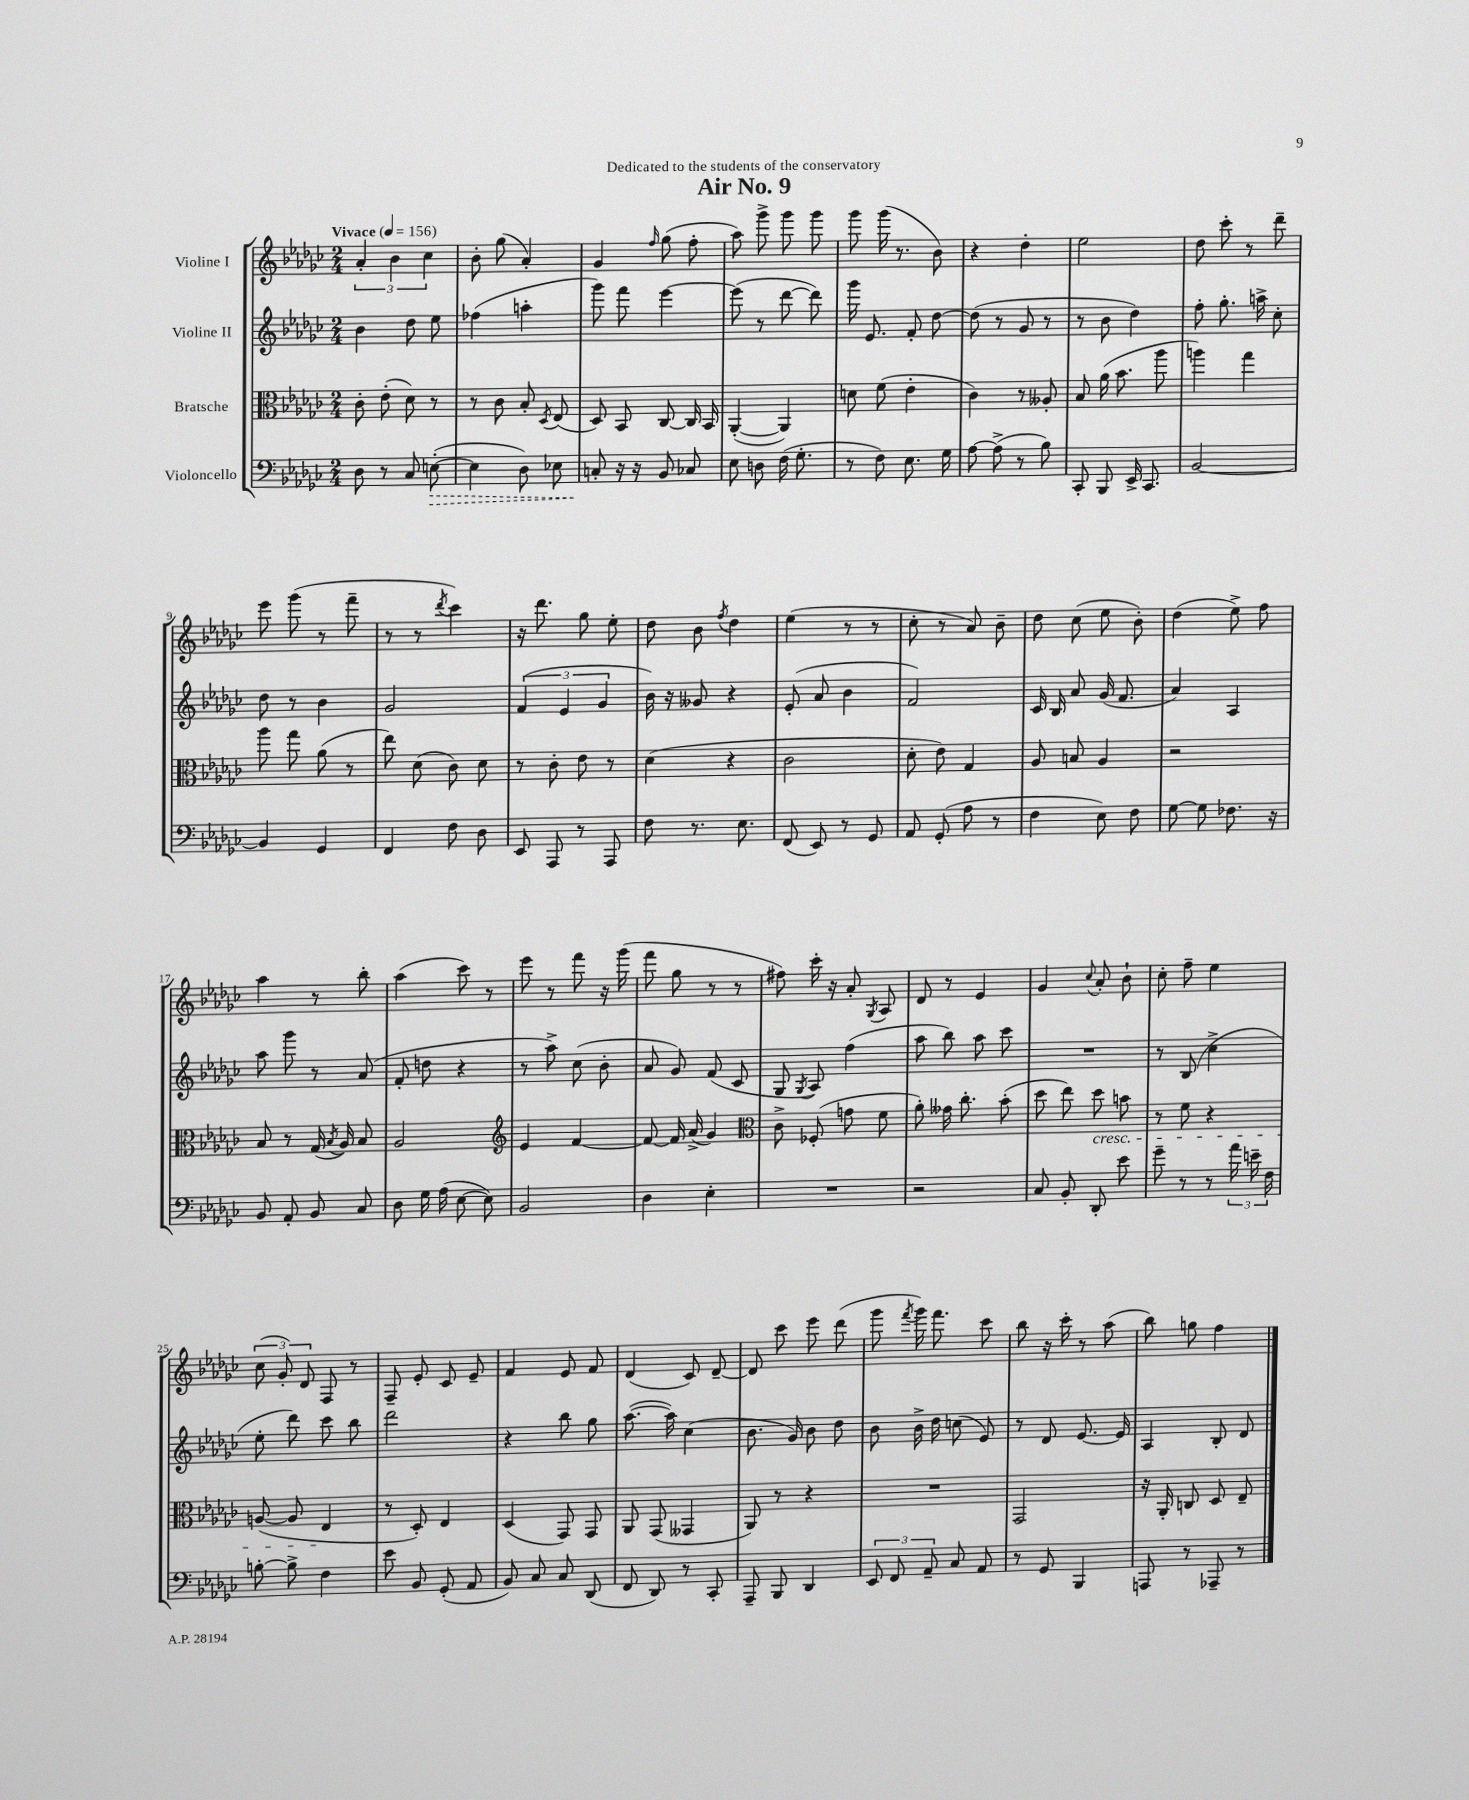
\header { title = "Air No. 9" dedication = "Dedicated to the students of the conservatory" }
<<
\new StaffGroup <<
\new Staff = "s0" \with { instrumentName = "Violine I" } {
    \clef treble \key ges \major \numericTimeSignature \time 2/4 \tempo "Vivace" 4 = 156
    \autoBeamOff \tuplet 3/2 { aes'4-. bes'4 ces''4 } |
    bes'8-. ges''8( aes'4-.) |
    ges'4 \grace { f''16 } ges''8( f''8-. |
    aes''8) ges'''8-> ges'''8 ges'''8 |
    ges'''8 ges'''16( r8. bes'8) |
    r4 des''4-. |
    ees''2 |
    des''8 ces'''8-. r8 des'''8-- |
    ees'''8 ges'''8( r8 f'''8-- |
    r8 r8 \acciaccatura { des'''8 } ces'''4) |
    r16 des'''8. ges''8 ees''8-. |
    des''8 bes'8 \acciaccatura { f''8 } des''4 |
    ees''4( r8 r8 |
    ces''8-. r8 aes'8) bes'8-- |
    des''8 ces''8( ees''8 bes'8-.) |
    des''4( ees''8->) f''8 |
    aes''4 r8 bes''8-. |
    aes''4( ces'''8) r8 |
    ees'''8 r8 f'''8 r16 ges'''16( |
    f'''8 ges''8 r8 r8 |
    fis''8) ces'''16-. r16 aes'8-. \acciaccatura { ges8 } aes8 |
    des'8 r8 ees'4 |
    ges'4 \appoggiatura { ces''8 } aes'8-. bes'8-! |
    ces''8-. f''8-- ees''4 |
    \tuplet 3/2 { ces''8( ges'8-.) des'8 } f8 r8 |
    f8-- ees'8-. ces'8 ees'8-- |
    f'4 ees'8 f'8 |
    des'4( ces'8) des'8~-- |
    des'8 ces'''8 ees'''8 des'''8( |
    ges'''8 \acciaccatura { f'''8 } ges'''16) f'''8. ces'''8 |
    bes''8 r16 ces'''16-. r8 aes''8( |
    bes''8) g''8 f''4 \bar "|." |
}
\new Staff = "s1" \with { instrumentName = "Violine II" } {
    \clef treble \key ges \major \numericTimeSignature \time 2/4
    \autoBeamOff bes'4 des''8 ees''8 |
    fes''4( a''4-. |
    ges'''8) f'''8 ees'''4~ |
    ees'''8( r8 des'''8~ des'''8) |
    ges'''16 ees'8. f'8-. des''8~ |
    des''8( r8 ges'8 r8 |
    r8 bes'8 des''4) |
    f''8-. ges''8.-. a''16-> ces''8-. |
    des''8 r8 bes'4 |
    ges'2 |
    \tuplet 3/2 { f'4( ees'4 ges'4 } |
    bes'16) r16 geses'8 r4 |
    ees'8-.( aes'8 bes'4 |
    f'2) |
    ces'16 bes16 aes'8 ges'16( f'8. |
    aes'4) aes4 |
    aes''8 ges'''8 r8 aes'8( |
    f'8-. d''8 r4 |
    r8 aes''8->) ces''8( bes'8-. |
    aes'8 ges'8) f'8( ces'8 |
    ges8 \acciaccatura { ges8 } aes8) f''4( |
    aes''8 bes''8) aes''8 ces'''8 |
    R2 |
    r8 bes8( ces''4-> |
    ees''8-. des'''8) ces'''8 bes''8 |
    des'''2 |
    r4 bes''8 ges''8 |
    aes''8.~( aes''16) ces''4( |
    bes'8. ges'16) bes'8 des''8 |
    bes'8 bes'16-> des''16 c''8( ees'8) |
    r8 des'8 ees'8.~ ees'16 |
    aes4 bes8-. des'8 \bar "|." |
}
\new Staff = "s2" \with { instrumentName = "Bratsche" } {
    \clef alto \key ges \major \numericTimeSignature \time 2/4
    \autoBeamOff ces'8-. ees'8-.( des'8) r8 |
    r8 ces'8 bes8-. \acciaccatura { des8 } ees8( |
    des8) bes,8 ces8~ ces16 bes,16 |
    aes,4~-.( aes,4) |
    d'8 f'8( ees'4-. |
    ces'4) r8 aeses8-. |
    bes8 aes'16( bes'8. aes''8 |
    a''4) ges''4 |
    aes''8 ges''8 aes'8( r8 |
    ees''8) des'8( ces'8) des'8 |
    r8 ces'8-. ees'8 r8 |
    des'4( r4 |
    ces'2 |
    des'8-. ees'8) ges4 |
    aes8 b8 aes4 |
    r2 |
    bes8 r8 ges16( \acciaccatura { bes8 } aes16) bes8 |
    aes2 |
    \clef treble ees'4 f'4~ |
    f'8~ f'16 aes'16->( ges'4) |
    \clef alto ces'8-> fes8-.( g'8 f'8 |
    aes'8-.) geses'16 ces''8.-. bes'8-.( |
    des''8 ees''8) des''8\cresc b'8 |
    r8 f'8 r4 |
    a8~( a8 ees4\! |
    r8 des8-.) ees4 |
    des4( ges,8) ges,8 |
    aes,8 ges,8( geses,4 |
    aes,8) r8 r4 |
    R2 |
    ges,2 |
    r16 aes,16-. c8 des8 ees8-- \bar "|." |
}
\new Staff = "s3" \with { instrumentName = "Violoncello" } {
    \clef bass \key ges \major \numericTimeSignature \time 2/4
    \autoBeamOff des8 r8 ces8 \once \override Hairpin.style = #'dashed-line e8~-.\>( |
    e4 des8) ees8 |
    c8-.\! r16 r16 bes,8 ces8 |
    ees8 d8 f16( ges8.-. |
    r8 f8) ees8. ges16 |
    aes8~ aes8->( r8 bes8) |
    ces,8-. bes,,8 ees,16-> ces,8. |
    bes,2~ |
    bes,4 ges,4 |
    f,4 f8 des8 |
    ees,8 aes,,8 r8 aes,,8 |
    f8 r8. ees8. |
    f,8( ees,8) r8 ges,8 |
    aes,8 ges,8-.( aes8 r8 |
    f4 ees8) f8 |
    ges8~ ges8 fes8. r16 |
    bes,8 aes,8-. bes,8 ces8 |
    des8 ges16 aes16( ees8~ ees8) |
    bes,2 |
    des4 ees4-. |
    R2 |
    r2 |
    ces8 bes,8-. des,8-. ees'8 |
    ges'8-- r8 r8 \tuplet 3/2 { aes'16 e'16-- f16 } |
    b8~-. b8-> f4 |
    ees'8 bes,8 ges,8-.( aes,8 |
    bes,8) ces8 ces8 des,8( |
    f,8 des,8) r8 ces,8-. |
    aes,,8-- bes,,8 des,4 |
    \tuplet 3/2 { ees,8 f,8 aes,8-- } ces8 aes,8 |
    r8 ges,8 bes,,4 |
    a,,8 r8 aes,,8-- r8 \bar "|." |
}
>>
>>
